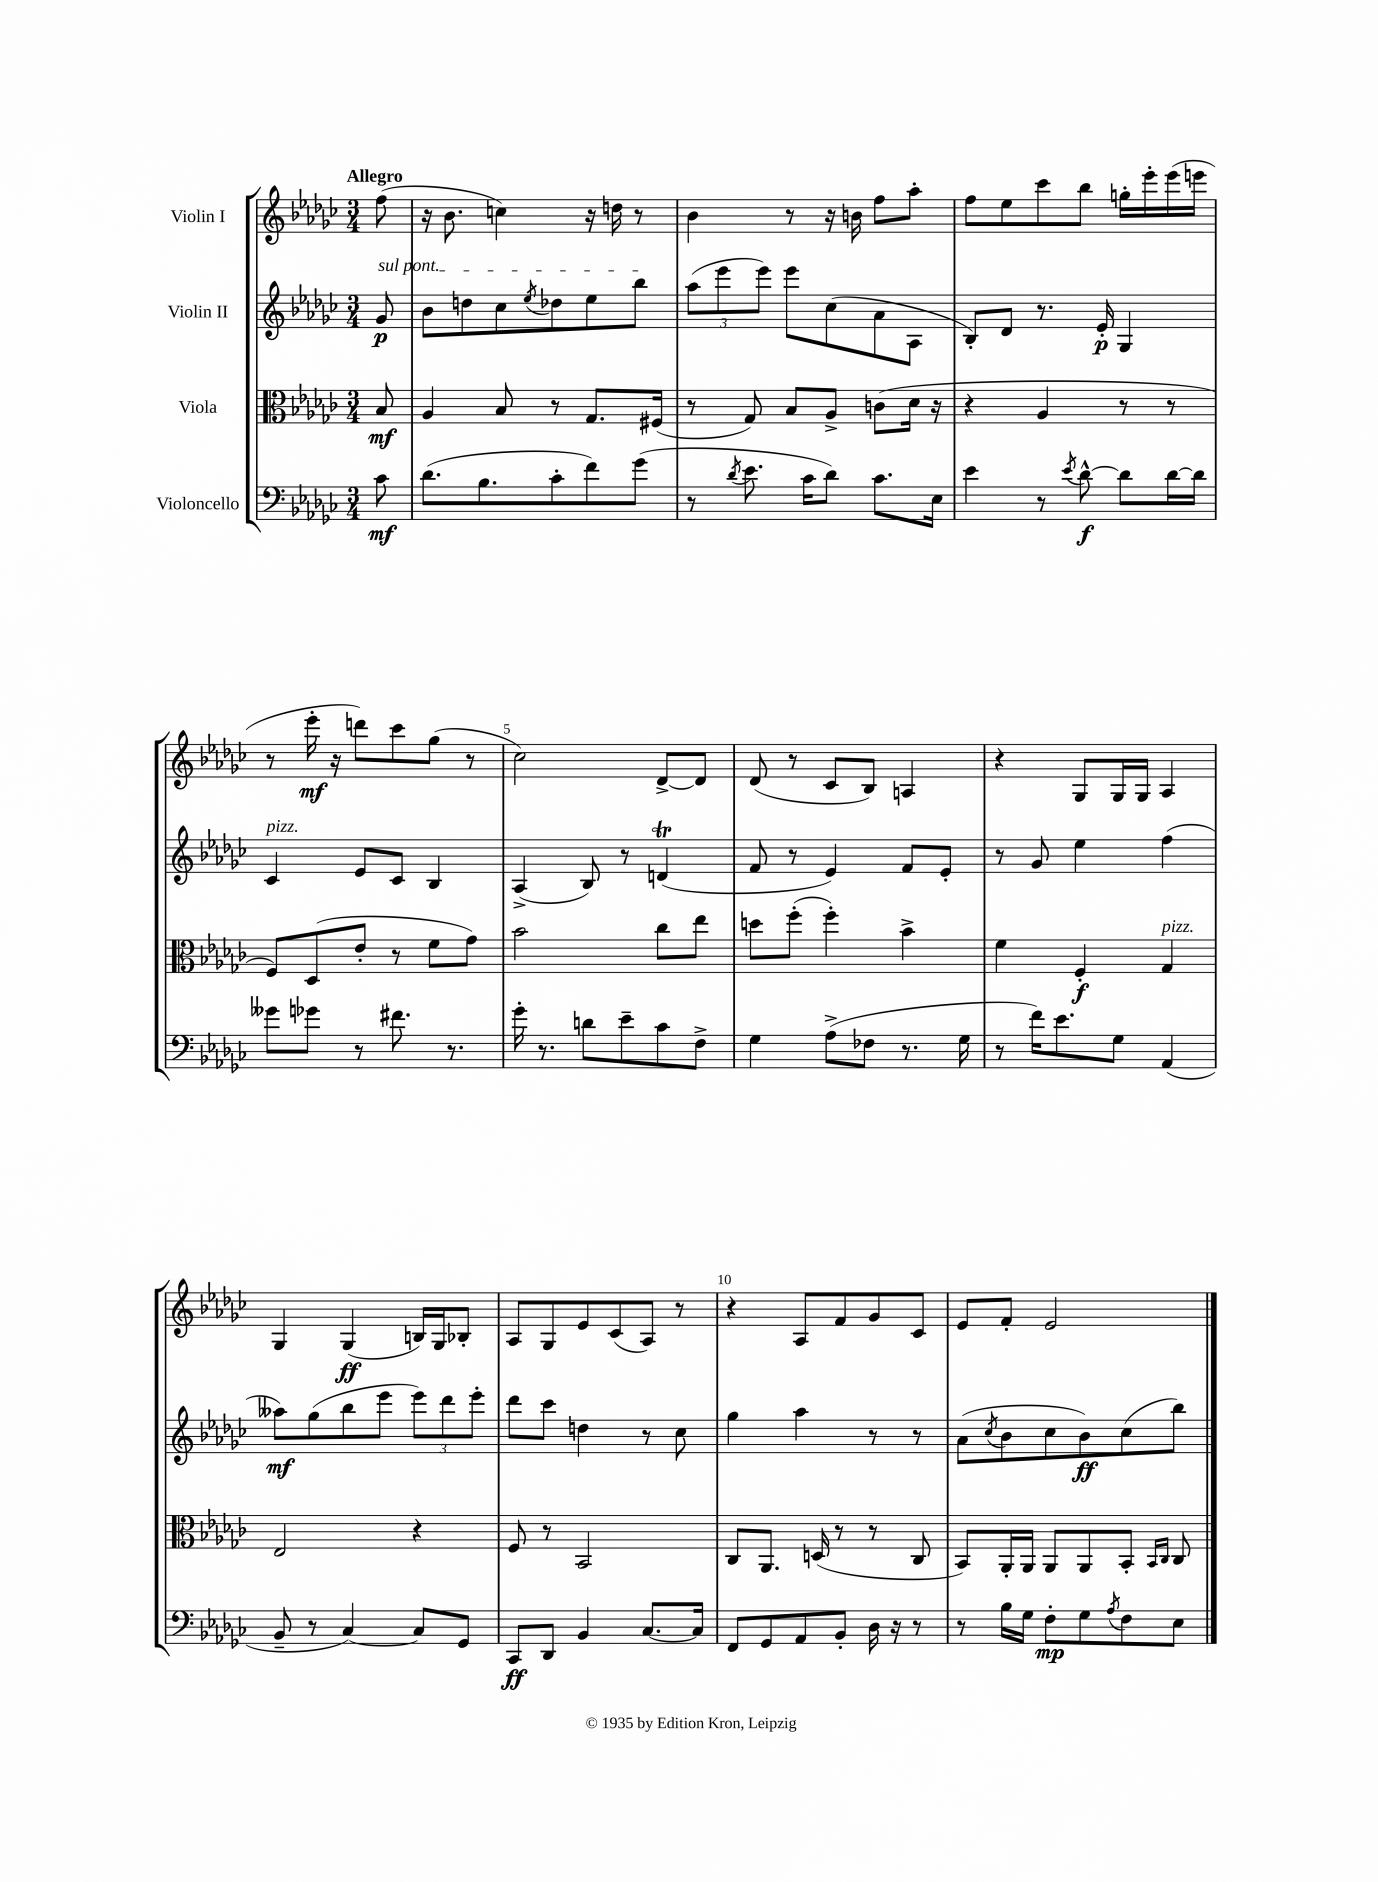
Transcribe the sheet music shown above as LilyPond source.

<<
\new StaffGroup <<
\new Staff = "s0" \with { instrumentName = "Violin I" } {
    \clef treble \key ges \major \numericTimeSignature \time 3/4 \partial 8 \tempo "Allegro"
    f''8( |
    r16 bes'8. c''4) r16 d''16 r8 |
    bes'4 r8 r16 b'16 f''8 aes''8-. |
    f''8 ees''8 ces'''8 bes''8 g''16-. ees'''16-. ees'''16( e'''16 |
    r8 ees'''16-.\mf r16 d'''8) ces'''8 ges''8( r8 |
    ces''2) des'8~-> des'8 |
    des'8( r8 ces'8 bes8) a4 |
    r4 ges8 ges16 ges16 aes4 |
    ges4 ges4\ff( b16) ges16 bes8-. |
    aes8 ges8 ees'8 ces'8( aes8) r8 |
    r4 aes8 f'8 ges'8 ces'8 |
    ees'8 f'8-. ees'2 \bar "|." |
}
\new Staff = "s1" \with { instrumentName = "Violin II" } {
    \clef treble \key ges \major \numericTimeSignature \time 3/4 \partial 8
    \once \override TextSpanner.bound-details.left.text = \markup { \italic "sul pont." } ges'8\p\startTextSpan |
    bes'8 d''8 ces''8 \acciaccatura { ees''8 } des''8 ees''8 bes''8\stopTextSpan |
    \tuplet 3/2 { aes''8( ees'''8 ees'''8) } ees'''8 ces''8( aes'8 aes8 |
    bes8-.) des'8 r8. ees'16-.\p ges4 |
    ces'4^\markup { \italic "pizz." } ees'8 ces'8 bes4 |
    aes4->( bes8) r8 d'4\trill( |
    f'8 r8 ees'4) f'8 ees'8-. |
    r8 ges'8 ees''4 f''4( |
    aeses''8\mf) ges''8( bes''8 ees'''8 \tuplet 3/2 { ees'''8) des'''8 ees'''8-. } |
    des'''8 ces'''8 d''4 r8 ces''8 |
    ges''4 aes''4 r8 r8 |
    aes'8( \acciaccatura { ces''8 } bes'8 ces''8 bes'8\ff) ces''8( bes''8) \bar "|." |
}
\new Staff = "s2" \with { instrumentName = "Viola" } {
    \clef alto \key ges \major \numericTimeSignature \time 3/4 \partial 8
    bes8\mf |
    aes4 bes8 r8 ges8. fis16( |
    r8 ges8) bes8 aes8-> c'8( des'16 r16 |
    r4 aes4 r8 r8 |
    f8) des8( ees'8-. r8 f'8 ges'8) |
    bes'2 ces''8 ees''8 |
    d''8 f''8-.( f''4-.) bes'4-> |
    f'4 f4-.\f ges4^\markup { \italic "pizz." } |
    ees2 r4 |
    f8 r8 bes,2 |
    ces8 aes,8. d16( r8 r8 ces8 |
    bes,8) aes,16-. aes,16 aes,8 aes,8 bes,8-. \grace { bes,16 ces16 } ces8 \bar "|." |
}
\new Staff = "s3" \with { instrumentName = "Violoncello" } {
    \clef bass \key ges \major \numericTimeSignature \time 3/4 \partial 8
    ces'8\mf |
    des'8.( bes8. ces'8-. f'8) ges'8( |
    r8 \acciaccatura { des'8 } ees'8. ces'16 des'8) ces'8. ees16 |
    ees'4 r8 \acciaccatura { ees'8 } des'8~-^\f des'8 des'16~ des'16 |
    geses'8 ges'8 r8 fis'8. r8. |
    ges'16-. r8. d'8 ees'8-- ces'8 f8-> |
    ges4 aes8->( fes8 r8. ges16 |
    r8 f'16) ees'8. ges8 aes,4( |
    bes,8-- r8 ces4~) ces8 ges,8 |
    ces,8\ff des,8 bes,4 ces8.~ ces16 |
    f,8 ges,8 aes,8 bes,8-. des16 r16 r8 |
    r8 bes16 ges16 f8-.\mp ges8 \acciaccatura { aes8 } f8 ees8 \bar "|." |
}
>>
>>
\layout { \context { \Score \override BarNumber.break-visibility = ##(#f #t #t) barNumberVisibility = #(every-nth-bar-number-visible 5) } }
